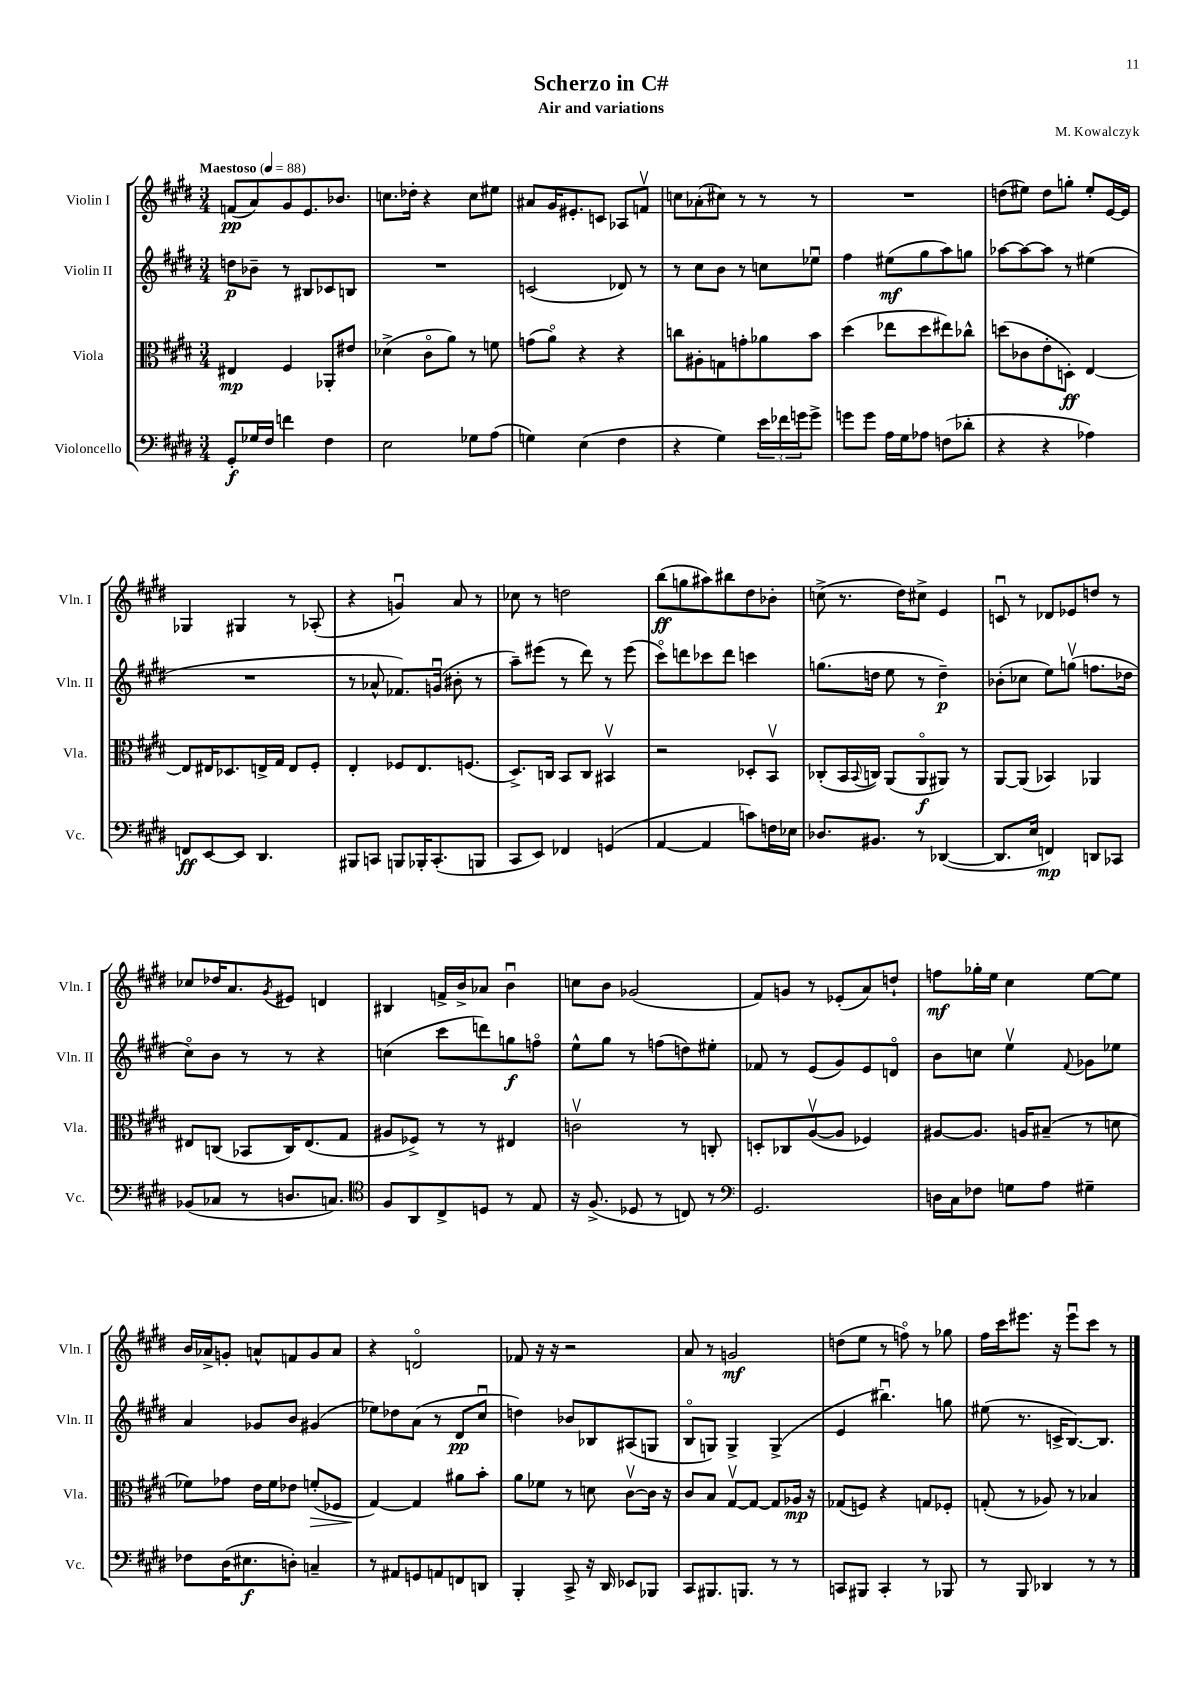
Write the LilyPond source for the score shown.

\header { title = "Scherzo in C#" composer = "M. Kowalczyk" subtitle = "Air and variations" }
<<
\new StaffGroup <<
\new Staff = "s0" \with { instrumentName = "Violin I" shortInstrumentName = "Vln. I" } {
    \clef treble \key e \major \numericTimeSignature \time 3/4 \tempo "Maestoso" 4 = 88
    f'8\pp( a'8) gis'8 e'8. bes'8. |
    c''8. des''16-. r4 c''8 eis''8 |
    ais'8 gis'16 eis'8.-. c'8 aes8 f'8\upbow |
    c''8 aes'8-.( cis''8) r8 r8 r8 |
    R2. |
    d''8( eis''8) d''8 g''8-. eis''8-. e'16~ e'16 |
    ges4 gis4 r8 aes8-.( |
    r4 g'4\downbow) a'8 r8 |
    ces''8 r8 d''2 |
    b''8\ff( g''8 ais''8) bis''8 dis''8 bes'8-. |
    c''8->( r8. dis''16) cis''8-> e'4 |
    c'8\downbow r8 des'8 ees'8 d''8 r8 |
    ces''8 des''16 a'8. \acciaccatura { gis'8 } eis'8 d'4 |
    bis4 f'16-> b'16-> aes'8 b'4\downbow |
    c''8 b'8 ges'2( |
    fis'8) g'8 r8 ees'8-.( a'8) d''8-! |
    f''8\mf ges''16-. e''16 cis''4 e''8~ e''8 |
    b'16 aes'16-> g'8-. a'8-^ f'8 g'8 a'8 |
    r4 d'2\flageolet |
    fes'8 r16 r16 r2 |
    a'8 r8 g'2\mf |
    d''8( e''8 r8 f''8\flageolet) r8 ges''8 |
    fis''16 cis'''16 eis'''8. r16 eis'''8\downbow cis'''8 r8 \bar "|." |
}
\new Staff = "s1" \with { instrumentName = "Violin II" shortInstrumentName = "Vln. II" } {
    \clef treble \key e \major \numericTimeSignature \time 3/4
    d''8\p bes'8-- r8 bis8 ces'8 b8 |
    R2. |
    c'2( des'8) r8 |
    r8 cis''8 b'8 r8 c''8 ees''8\downbow |
    fis''4 eis''8\mf( gis''8 a''8) g''8 |
    aes''8~ aes''8~ aes''8 r8 eis''4( |
    R2. |
    r8 aes'8-^ fes'8.) g'16\downbow( bis'8-. r8 |
    a''8--) eis'''8( r8 dis'''8) r8 eis'''8( |
    cis'''8\flageolet) d'''8 ces'''8 d'''8 c'''4 |
    g''8.( d''16 e''8 r8 d''4--\p) |
    bes'8-.( ces''8 e''8) g''8\upbow( f''8. des''16 |
    cis''8\flageolet) b'8 r8 r8 r4 |
    c''4( cis'''8 d'''8) g''8\f f''8\flageolet |
    e''8-^ gis''8 r8 f''8( d''8) eis''8-. |
    fes'8 r8 e'8( gis'8) e'8 d'8\flageolet |
    b'8 c''8 e''4\upbow \appoggiatura { fis'8 } ges'8 ees''8 |
    a'4 ges'8 b'8 gis'4( |
    ees''8) des''8 a'8( r8 dis'8\pp cis''8\downbow |
    d''4) bes'8 bes8 ais8( g8 |
    b8\flageolet g8) g4-> g4->( |
    e'4 bis''4.\downbow) g''8 |
    eis''8( r8. c'16-> b8.~) b8. \bar "|." |
}
\new Staff = "s2" \with { instrumentName = "Viola" shortInstrumentName = "Vla." } {
    \clef alto \key e \major \numericTimeSignature \time 3/4
    eis4\mp fis4 aes,8-. eis'8 |
    des'4->( cis'8\flageolet a'8) r8 f'8 |
    g'8( a'8\flageolet) r4 r4 |
    c''8 ais8-. g8 g'8-. aes'8 b'8 |
    dis''4( ees''8 dis''8 eis''8) ces''8-^ |
    d''8( ces'8 e'8-. d8-.\ff) e4~ |
    e8 eis16 des8. e16-> gis16 e8 fis8-. |
    e4-. fes8 e8. f8.( |
    dis8.->) c16 b,8 c8 bis,4\upbow |
    r2 des8-. b,8\upbow |
    ces8-.( b,16 \appoggiatura { b,8 } c16) a,8( a,8\flageolet\f ais,8) r8 |
    a,8~ a,8( bes,4) aes,4 |
    eis8 c8( bes,8 c16) eis8.( gis8 |
    ais8 fes8->) r8 r8 eis4 |
    c'2\upbow r8 c8-. |
    d8-. ces8 a8~\upbow( a8 fes4) |
    ais8~ ais8. a16 bis8--( r8 d'8 |
    fes'8) ges'8 e'16 fes'16 ees'8 f'8-.\>( fes8 |
    gis4~\!) gis4 ais'8 b'8-. |
    a'8 fes'8 r8 d'8 cis'8~\upbow cis'16 r16 |
    cis'8 b8 gis8~\upbow gis8~ gis8 aes16\mp r16 |
    ges8( f8) r4 g8 fes8-. |
    g8-.( r8 aes8) r8 bes4 \bar "|." |
}
\new Staff = "s3" \with { instrumentName = "Violoncello" shortInstrumentName = "Vc." } {
    \clef bass \key e \major \numericTimeSignature \time 3/4
    gis,8-.\f ges16 fis16 f'4 fis4 |
    e2 ges8 a8( |
    g4) e4( fis4 |
    r4 gis4) \tuplet 3/2 { e'16 fes'16 g'16 } g'8-> |
    g'8 g'8 a16 gis16 aes8 f8( des'8-. |
    r4 r4 aes4) |
    f,8\ff e,8~ e,8 dis,4. |
    bis,,8 c,8 b,,8 bes,,16-. c,8.-.( b,,8 |
    cis,8 e,8) fes,4 g,4( |
    a,4~ a,4 c'8) f16 ees16 |
    des8. bis,8. r8 des,4~( |
    des,8. e16 f,4\mp) d,8 ces,8 |
    bes,8( ces8 r8 d8. c8.) |
    \clef tenor fis8 a,8 cis8-> d8 r8 e8 |
    r16 fis8.->( des8 r8 c8) r8 |
    \clef bass gis,2. |
    d16 cis16 fes8 g8 a8 gis4-- |
    fes8 dis16( eis8.\f d8-.) c4-- |
    r8 ais,8 g,8 a,8 f,8 d,8 |
    b,,4-. cis,8-> r16 dis,16 ees,8 bes,,8 |
    cis,8 bis,,8. b,,8. r8 r8 |
    c,8 bis,,8 c,4-. r8 bes,,8 |
    r8 b,,8 des,4 r8 r8 \bar "|." |
}
>>
>>
\layout { \context { \Score \remove "Bar_number_engraver" } }
